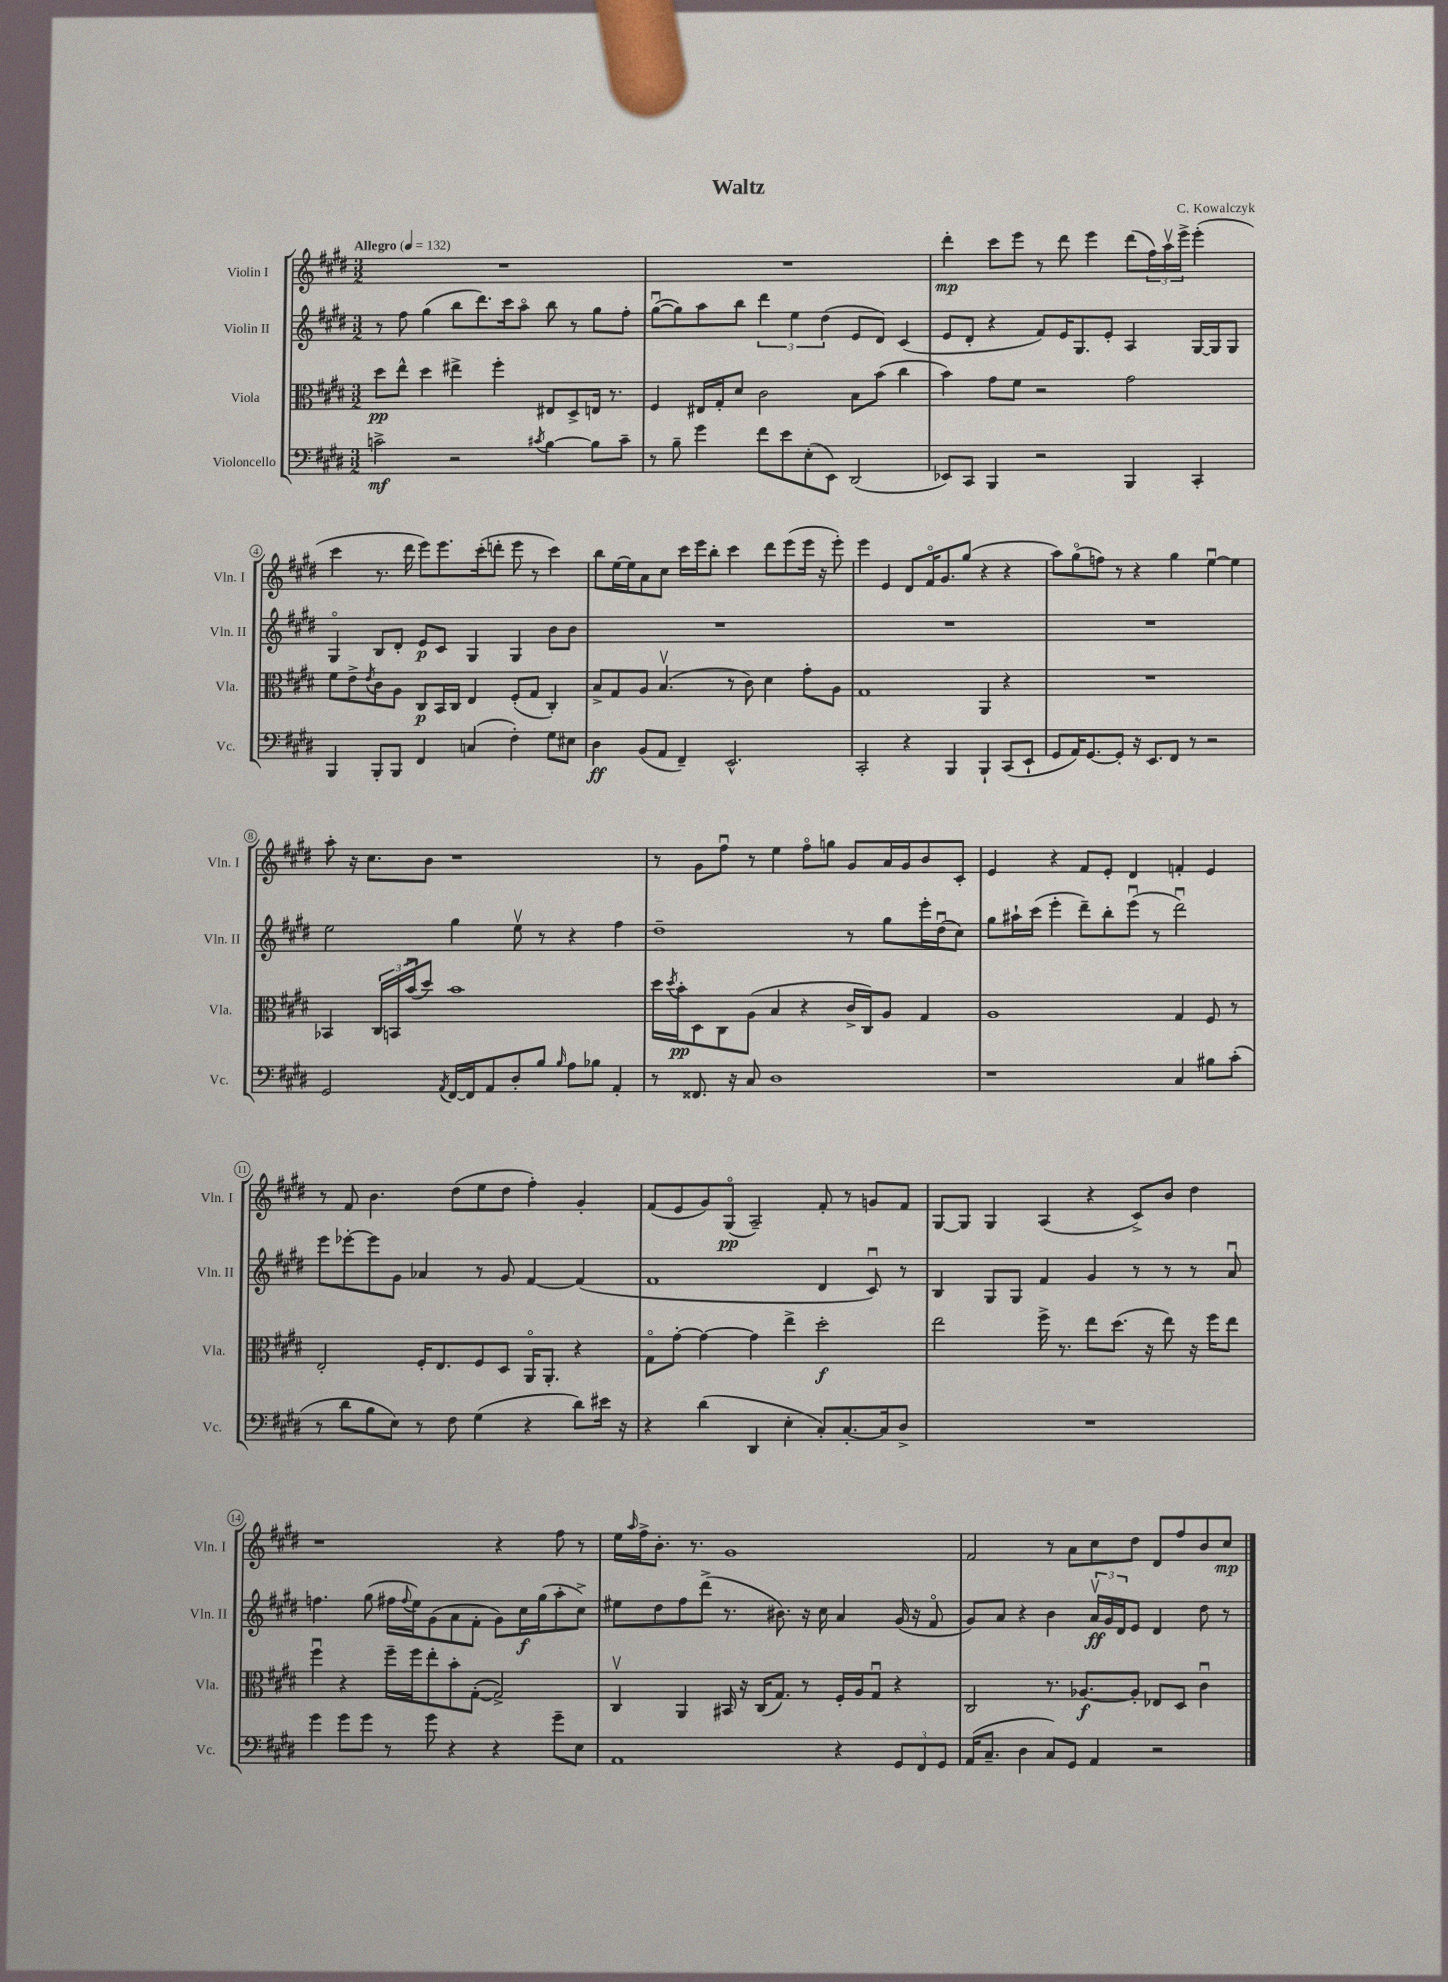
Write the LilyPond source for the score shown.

\header { title = "Waltz" composer = "C. Kowalczyk" }
<<
\new StaffGroup <<
\new Staff = "s0" \with { instrumentName = "Violin I" shortInstrumentName = "Vln. I" } {
    \clef treble \key e \major \numericTimeSignature \time 3/2 \tempo "Allegro" 4 = 132
    R1. |
    R1. |
    dis'''4-.\mp cis'''8 e'''8 r8 dis'''8 e'''4 dis'''8( \tuplet 3/2 { fis''16) a''16\upbow e'''16-> } e'''4-.( |
    cis'''4 r8. dis'''16 e'''8) e'''8. cis'''16-.( d'''8-. e'''8 r8 cis'''4) |
    b''8 e''16~ e''16 a'8 cis''8 cis'''16 e'''16 b''8-. cis'''4 dis'''8 e'''8( e'''16 r16 e'''8-.) |
    e'''4 e'4 dis'8 fis'16\flageolet gis'8. gis''8( r4 r4 |
    a''8) gis''8\flageolet( f''8) r8 r4 gis''4 e''4~\downbow e''4 |
    a''8-. r16 cis''8. b'8 r1 |
    r8 gis'8 fis''8\downbow r8 e''4 fis''8\flageolet g''8 gis'8 a'16 gis'16 b'8 cis'8-. |
    e'4 r4 fis'8 e'8-. dis'4 f'4-. e'4 |
    r8 fis'8 b'4. dis''8( e''8 dis''8 fis''4-.) gis'4-. |
    fis'8( e'8 gis'8) gis8\flageolet\pp( a2--) fis'8-. r8 g'8 fis'8 |
    gis8~ gis8 gis4 a4( r4 cis'8->) b'8 dis''4 |
    r1 r4 fis''8 r8 |
    e''16 \grace { a''16 } fis''16-> b'8.-. r8. gis'1 |
    fis'2 r8 a'8 cis''8 dis''8 dis'8 fis''8 b'8 cis''8\mp \bar "|." |
}
\new Staff = "s1" \with { instrumentName = "Violin II" shortInstrumentName = "Vln. II" } {
    \clef treble \key e \major \numericTimeSignature \time 3/2
    r8 fis''8 gis''4( b''8 dis'''8.) cis'''16 a''8\flageolet b''8 r8 gis''8 fis''8-. |
    gis''8~\downbow( gis''8) a''8 b''8 \tuplet 3/2 { dis'''4 e''4 dis''4( } e'8 dis'8) cis'4( |
    e'8 dis'8-. r4 fis'8) e'16 gis8. e'8-. a4 gis16~ gis16 gis8 |
    gis4\flageolet b8 dis'8-. e'8\p cis'8 gis4 gis4 b'8 b'8 |
    R1. |
    R1. |
    R1. |
    e''2 gis''4 e''8\upbow r8 r4 fis''4 |
    dis''1-- r8 gis''8 e'''16-. dis''16\downbow( cis''8) |
    gis''8 ais''16-! cis'''16( e'''4-. dis'''8--) b''8-. e'''8\downbow( r8 dis'''2\downbow) |
    e'''8 ees'''8~-. ees'''8 gis'8 aes'4 r8 gis'8 fis'4~ fis'4( |
    fis'1 dis'4 cis'8\downbow) r8 |
    b4 gis8 gis8 fis'4 gis'4 r8 r8 r8 a'8\downbow |
    f''4. gis''8( fis''16 \appoggiatura { fis''8 } e''16) gis'8( a'8 fis'8-. gis'8) cis''16\f gis''16( a''8-. cis''8->) |
    eis''8 dis''8 fis''8 dis'''8->( r8. bis'8.) r16 cis''16 a'4 gis'16( r16 fis'8\flageolet |
    gis'8) a'8 r4 b'4 \tuplet 3/2 { a'16\upbow\ff gis'16 dis'16 } e'8 dis'4 dis''8 r8 \bar "|." |
}
\new Staff = "s2" \with { instrumentName = "Viola" shortInstrumentName = "Vla." } {
    \clef alto \key e \major \numericTimeSignature \time 3/2
    dis''8\pp e''8-^ dis''4 eis''4-> fis''4-. eis8 dis8-> e16 r8. |
    fis4 eis16 gis16-. dis'8 cis'2 b8 b'8( cis''4 |
    b'4) gis'8 fis'8 r2 gis'2 |
    fis'8 e'8-> \acciaccatura { e'8 } cis'8 a8 cis8\p b,16 cis16 e4 fis8-.( gis8 cis4-.) |
    b8-> gis8 a8 b4.\upbow( r8 cis'8) dis'4 gis'8-. a8 |
    gis1 a,4 r4 |
    R1. |
    bes,4 \tuplet 3/2 { cis16 b,16 b'16\downbow( } dis''8) b'1 |
    dis''16 \acciaccatura { dis''8 } b'16-.\pp dis8 cis8 a8( b4 r4 cis'16-> cis16) a8 gis4 |
    a1 gis4 fis8 r8 |
    e2-. fis16-. e8. fis8 dis8 a,16\flageolet a,8.-. r4 |
    gis8\flageolet gis'8~-. gis'4~ gis'4 e''4-> dis''2-.\f |
    e''2 fis''16-> r8. e''8 dis''8.( r16 e''8) r16 fis''16 e''8 |
    fis''4\downbow r4 fis''16-- fis''16 e''8-. b'8-. gis8~-.( gis2->) |
    cis4\upbow a,4 bis,16 r16 cis16( gis8.) r8 fis16-. a16 gis8\downbow r4 |
    cis2 r8. aes8.~\f aes8-. ees8 dis8 cis'4\downbow \bar "|." |
}
\new Staff = "s3" \with { instrumentName = "Violoncello" shortInstrumentName = "Vc." } {
    \clef bass \key e \major \numericTimeSignature \time 3/2
    c'2->\mf r2 \acciaccatura { cis'8 } b4~ b8 cis'8-- |
    r8 b8-- gis'4 fis'8 e'8 e8-.( e,8) dis,2( |
    ees,8) cis,8 b,,4 r2 b,,4 cis,4-. |
    b,,4 b,,8-. b,,8 fis,4 c4( fis4-.) gis8 eis8 |
    dis4\ff b,8( a,8 fis,4--) e,2.-^ |
    cis,2-. r4 b,,4 b,,4-! cis,8( e,8-! |
    gis,8 a,16) gis,8.~ gis,8-. r16 e,8. fis,8 r8 r2 |
    gis,2 \acciaccatura { a,8 } fis,16~ fis,16 a,8 dis8-. b8 \grace { b16 } a8 bes8 a,4-. |
    r8 fisis,8. r16 cis8 dis1 |
    r1 cis4 bis8 cis'8-.( |
    r8 dis'8 b8 e8) r8 fis8 gis4( r4 dis'8) eis'16 r16 |
    r4 dis'4( dis,4 e4-. cis8-.) cis8.~-. cis16 dis8-> |
    R1. |
    gis'4 gis'8 gis'8 r8 gis'8 r4 r4 gis'8-- e8 |
    a,1 r4 \tuplet 3/2 { gis,8 fis,8 gis,8 } |
    a,16( cis8.-- dis4 cis8) gis,8 a,4 r2 \bar "|." |
}
>>
>>
\layout { \context { \Score \override BarNumber.stencil = #(make-stencil-circler 0.1 0.3 ly:text-interface::print) } }
